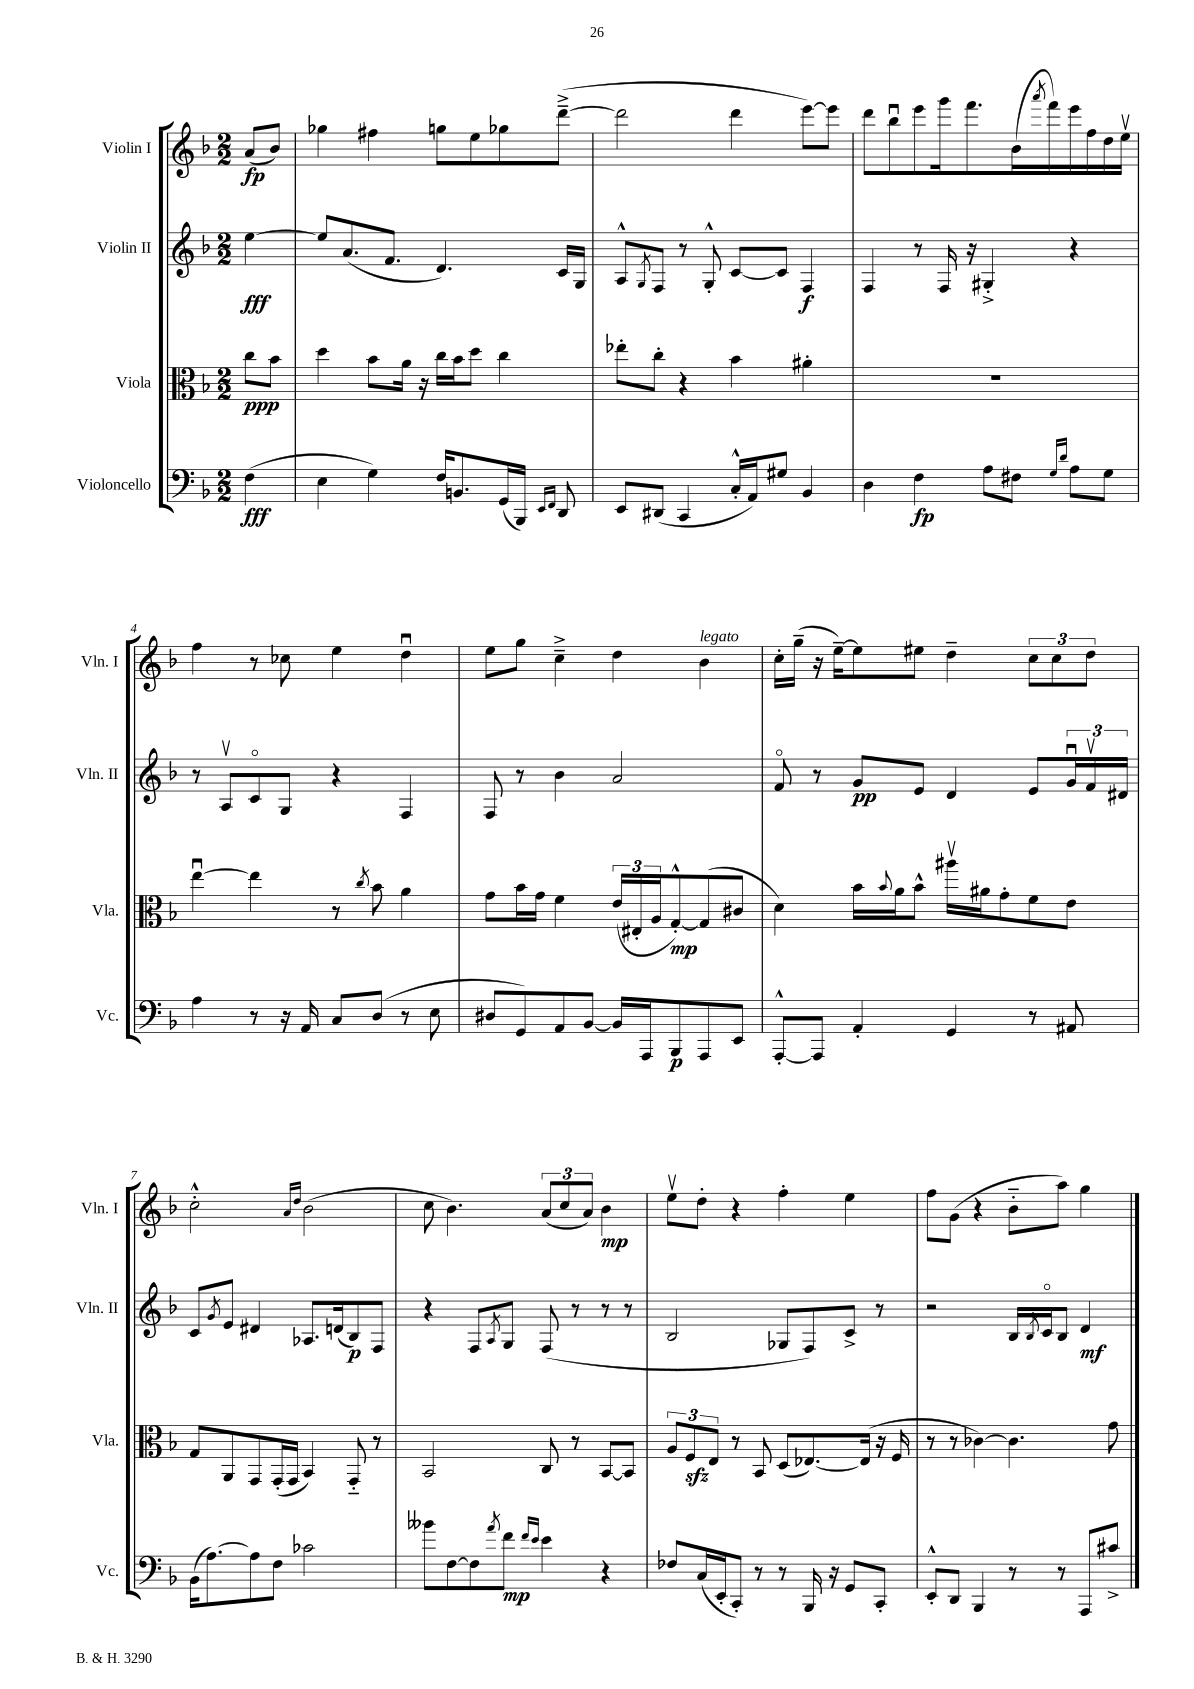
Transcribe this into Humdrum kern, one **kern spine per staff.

**kern	**dynam	**kern	**dynam	**kern	**dynam	**kern	**dynam
*part4	*part4	*part3	*part3	*part2	*part2	*part1	*part1
*staff4	*staff4	*staff3	*staff3	*staff2	*staff2	*staff1	*staff1
*I"Violoncello	*	*I"Viola	*	*I"Violin II	*	*I"Violin I	*
*I'Vc.	*	*I'Vla.	*	*I'Vln. II	*	*I'Vln. I	*
*clefF4	*	*clefC3	*	*clefG2	*	*clefG2	*
*k[b-]	*	*k[b-]	*	*k[b-]	*	*k[b-]	*
*M2/2	*	*M2/2	*	*M2/2	*	*M2/2	*
=	=	=	=	=	=	=	=
(4F\	fff	8cc\L	ppp	[4ee\	fff	(8a/L	fp
.	.	8b-\J	.	.	.	8b-/J)	.
=1	=1	=1	=1	=1	=1	=1	=1
4E\	.	4dd\	.	8ee/L]	.	4gg-X\	.
.	.	.	.	(8.a/	.	.	.
4G\)	.	8b-\L	.	.	.	4ff#X\	.
.	.	.	.	8.f/J	.	.	.
.	.	16a\Jk	.	.	.	.	.
.	.	16r	.	.	.	.	.
16F/KL	.	16cc\LL	.	4.d/)	.	8ggn\L	.
8.BBn/	.	16b-\J	.	.	.	.	.
.	.	8dd\J	.	.	.	8ee\	.
(16GG/L	.	4cc\	.	.	.	8gg-X\	.
16BBB-/JJ)	.	.	.	.	.	.	.
16qqEE/LL	.	.	.	.	.	.	.
16qqFF/JJ	.	.	.	.	.	.	.
8DD/	.	.	.	16c/LL	.	([8ddd~^\J	.
.	.	.	.	16G/JJ	.	.	.
=2	=2	=2	=2	=2	=2	=2	=2
8EE/L	.	8ee-X'\L	.	8A^^/L	.	2ddd\]	.
.	.	.	.	8qG/	.	.	.
(8DD#X/J	.	8cc'\J	.	8F/J	.	.	.
4CC/	.	4r	.	8r	.	.	.
.	.	.	.	8G'^^/	.	.	.
16C'^^/LL	.	4b-\	.	[8c/L	.	4ddd\	.
16AA/J)	.	.	.	.	.	.	.
8G#X/J	.	.	.	8c/J]	.	.	.
4BB-/	.	4a#X'\	.	4F/	f	[8eee\L)	.
.	.	.	.	.	.	8eee\J]	.
=3	=3	=3	=3	=3	=3	=3	=3
4D\	.	1r	.	4F/	.	8ddd\L	.
.	.	.	.	.	.	8bb-u\	.
4F\	fp	.	.	8r	.	8eee\	.
.	.	.	.	16F/	.	16ggg\k	.
.	.	.	.	16r	.	8.fff\	.
8A\L	.	.	.	4G#X'^/	.	.	.
8F#X\J	.	.	.	.	.	(16b-\L	.
.	.	.	.	.	.	8qaaa/	.
.	.	.	.	.	.	16fff\)	.
16qqG/LL	.	.	.	.	.	.	.
16qqd/JJ	.	.	.	.	.	.	.
8A\L	.	.	.	4r	.	16eee\	.
.	.	.	.	.	.	16ff\	.
8G\J	.	.	.	.	.	16dd\	.
.	.	.	.	.	.	16eev\JJ	.
!!LO:LB:g=z
=4	=4	=4	=4	=4	=4	=4	=4
4A\	.	[4eeu\	.	8r	.	4ff\	.
.	.	.	.	8Av/L	.	.	.
8r	.	4ee\]	.	8c/	.	8r	.
16r	.	.	.	8G/J	.	8cc-X\	.
16AA/	.	.	.	.	.	.	.
8C/L	.	8r	.	4r	.	4ee\	.
.	.	8qcc/	.	.	.	.	.
(8D/J	.	8b-\	.	.	.	.	.
8r	.	4a\	.	4F/	.	4ddu\	.
8E\	.	.	.	.	.	.	.
=5	=5	=5	=5	=5	=5	=5	=5
8D#X/L	.	8g\L	.	8F/	.	8ee\L	.
8GG/)	.	16b-\L	.	8r	.	8gg\J	.
.	.	16g\JJ	.	.	.	.	.
8AA/	.	4f\	.	4b-\	.	4cc~^\	.
[8BB-/J	.	.	.	.	.	.	.
16BB-/LL]	.	(24e/LL	.	2a/	.	4dd\	.
.	.	24E#X'/	.	.	.	.	.
16AAA/J	.	.	.	.	.	.	.
.	.	24A/J	.	.	.	.	.
8BBB-/	p	[8G'^^/)	mp	.	.	.	.
!	!	!	!	!	!	!LO:TX:a:i:t=legato	!
8AAA/	.	(8G/]	.	.	.	4b-\	.
8EE/J	.	8c#X/J	.	.	.	.	.
=6	=6	=6	=6	=6	=6	=6	=6
[8AAA'^^/L	.	4d\)	.	8f/	.	16cc'\LL	.
.	.	.	.	.	.	(16gg~\JJ	.
8AAA/J]	.	.	.	8r	.	16r	.
.	.	.	.	.	.	[16ee~\KL)	.
4AA'/	.	16b-\LL	.	8g/L	pp	8ee\]	.
.	.	8qqb-/	.	.	.	.	.
.	.	16a\J	.	.	.	.	.
.	.	8b-^^\J	.	8e/J	.	8ee#X\J	.
4GG/	.	16aa#Xv\LL	.	4d/	.	4dd~\	.
.	.	16a#X\J	.	.	.	.	.
.	.	8g'\	.	.	.	.	.
8r	.	8f\	.	8e/L	.	12cc\L	.
.	.	.	.	.	.	12cc\	.
8AA#X/	.	8e\J	.	24gu/L	.	.	.
.	.	.	.	24fv/	.	12dd\J	.
.	.	.	.	24d#X/JJ	.	.	.
!!LO:LB:g=z
=7	=7	=7	=7	=7	=7	=7	=7
(16BB-\KL	.	8G/L	.	8c/L	.	2cc'^^\	.
[8.A\)	.	.	.	.	.	.	.
.	.	.	.	8qg/	.	.	.
.	.	8AA/	.	8e/J	.	.	.
8A\]	.	8GG/	.	4d#X/	.	.	.
8F\J	.	(16GG'/L	.	.	.	.	.
.	.	16GG/JJ	.	.	.	.	.
.	.	.	.	.	.	16qqa/LL	.
.	.	.	.	.	.	16qqdd/JJ	.
2c-X\	.	4BB-/)	.	8.A-X/L	.	(2b-\	.
.	.	.	.	(16dn/k	.	.	.
.	.	8GG/	.	8B-/)	p	.	.
.	.	8r	.	8F/J	.	.	.
=8	=8	=8	=8	=8	=8	=8	=8
8b--X\L	.	2BB-/	.	4r	.	8cc\	.
[8F\	.	.	.	.	.	4.b-\)	.
8F\]	.	.	.	8F/L	.	.	.
8qa/	.	.	.	8qA/	.	.	.
8f\J	mp	.	.	8G/J	.	.	.
16qqf/LL	.	.	.	.	.	.	.
16qqe/JJ	.	.	.	.	.	.	.
4e\	.	8C/	.	(8F/	.	(12a/L	.
.	.	.	.	.	.	12cc/	.
.	.	8r	.	8r	.	.	.
.	.	.	.	.	.	12a/J)	.
4r	.	[8BB-/L	.	8r	.	4b-\	mp
.	.	8BB-/J]	.	8r	.	.	.
=9	=9	=9	=9	=9	=9	=9	=9
8F-X/L	.	12A/L	.	2B-/	.	8eev\L	.
.	.	12Fzz/	.	.	.	.	.
(16C/L	.	.	.	.	.	8dd'\J	.
.	.	12E/J	.	.	.	.	.
16EE'/J	.	.	.	.	.	.	.
8CC'/J)	.	8r	.	.	.	4r	.
8r	.	8BB-/	.	.	.	.	.
8r	.	(8D/L	.	8G-X/L	.	4ff'\	.
16BBB-/	.	[8.E-X/)	.	8F/)	.	.	.
16r	.	.	.	.	.	.	.
8GG/L	.	.	.	8c^/J	.	4ee\	.
.	.	(16E-/Jk]	.	.	.	.	.
8CC'/J	.	16r	.	8r	.	.	.
.	.	16F/	.	.	.	.	.
=10	=10	=10	=10	=10	=10	=10	=10
8EE'^^/L	.	8r	.	2r	.	8ff\L	.
8DD/J	.	8r	.	.	.	(8g\J	.
4BBB-/	.	[4c-X\)	.	.	.	4r	.
8r	.	4.c-\]	.	16B-/LL	.	8b-\L	.
.	.	.	.	8qB-/	.	.	.
.	.	.	.	16c/J	.	.	.
8r	.	.	.	8B-/J	.	8aa\J)	.
8AAA/L	.	.	.	4d/	mf	4gg\	.
8c#X^/J	.	8g\	.	.	.	.	.
==	==	==	==	==	==	==	==
*-	*-	*-	*-	*-	*-	*-	*-
